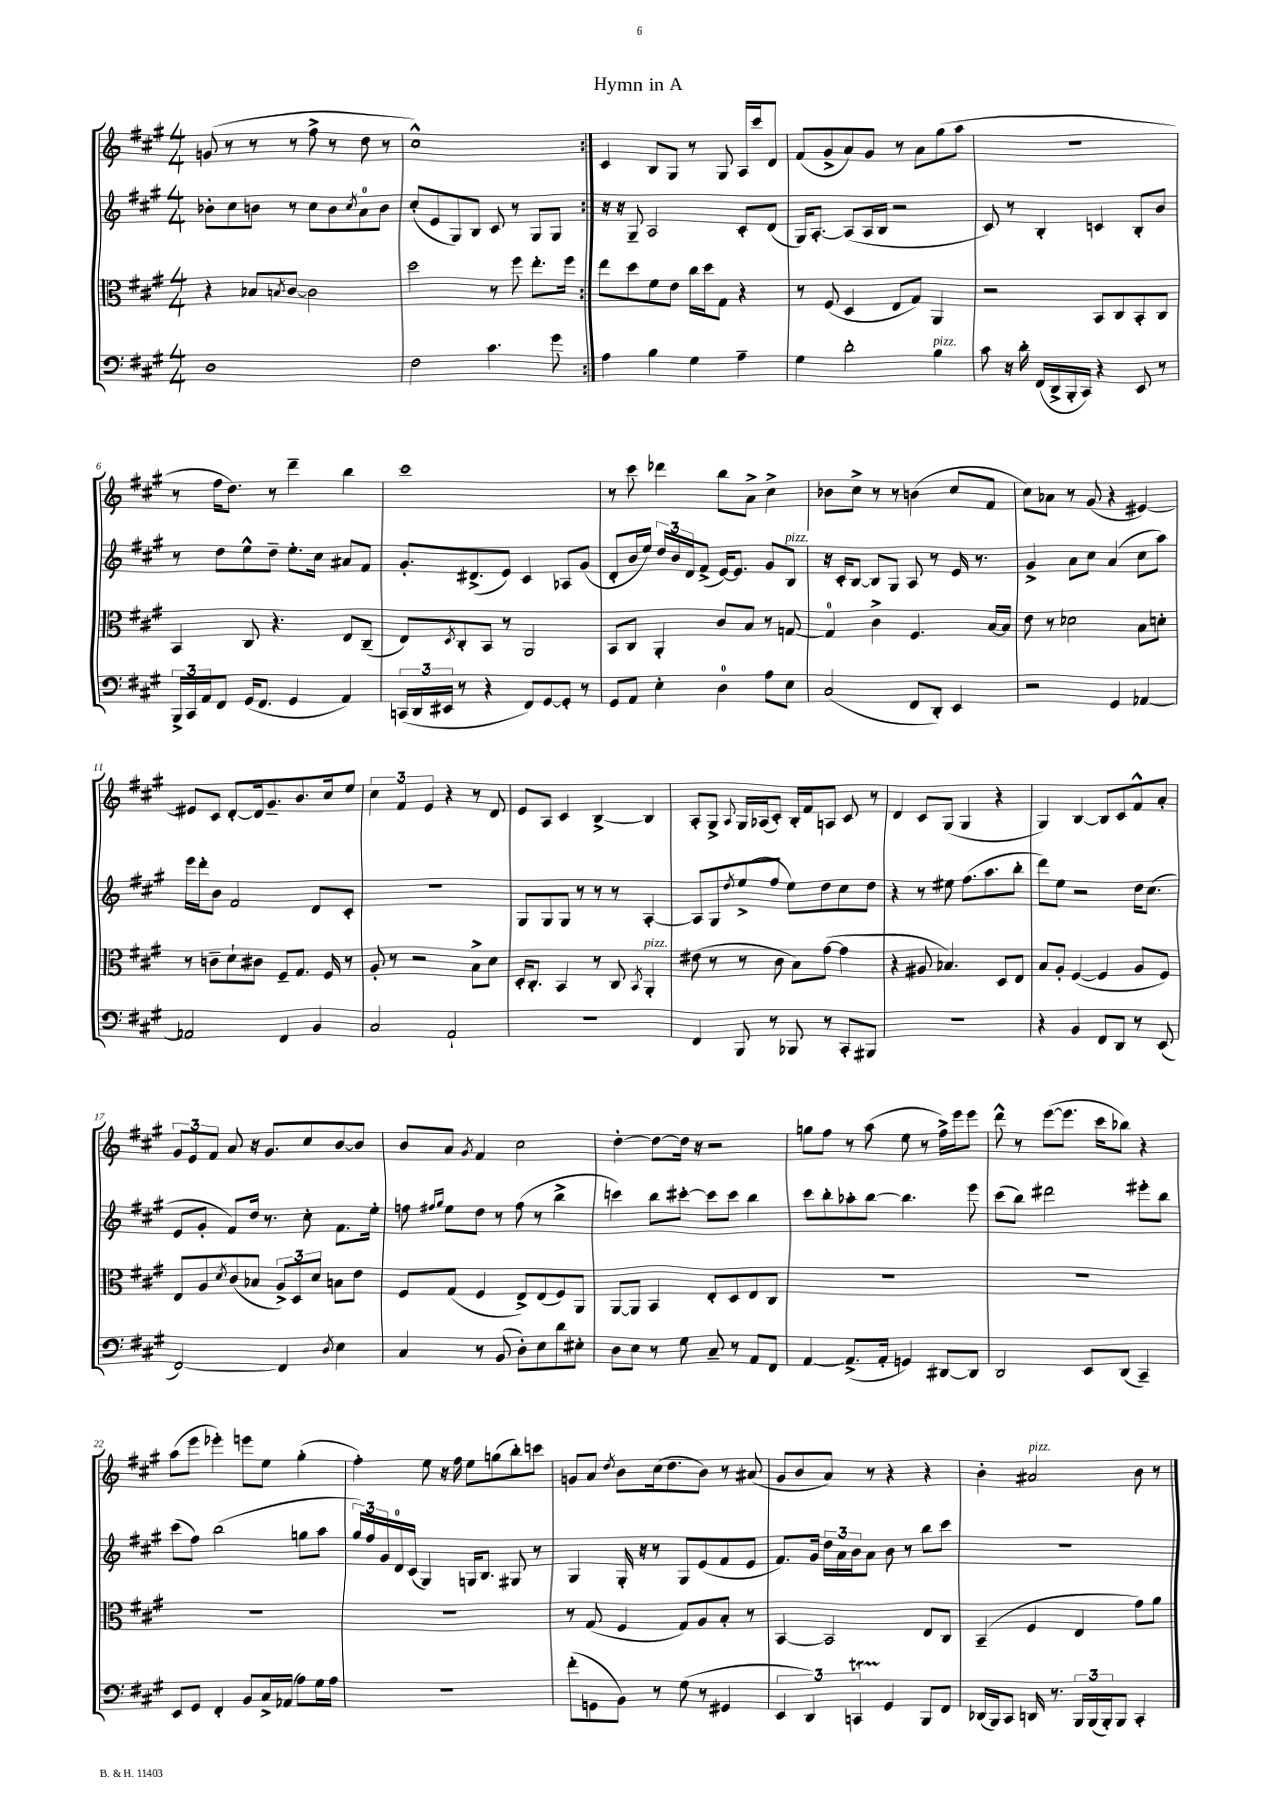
\header { title = "Hymn in A" }
<<
\new StaffGroup <<
\new Staff = "s0" {
    \clef treble \key a \major \numericTimeSignature \time 4/4
    \repeat volta 2 { g'8( r8 r8 r8 fis''8-> r8 d''8 r8 |
    cis''1-^) | }
    cis'4 b8 gis8 r8 gis8 a16 cis'''16 d'8 |
    fis'8( gis'8-> a'8) gis'8 r8 a'8 gis''8( a''8 |
    R1 |
    r8 fis''16 d''8.) r8 d'''4-- b''4 |
    cis'''1 |
    r8 cis'''8 des'''4 b''8 a'8-> cis''4-> |
    bes'8 cis''8-> r8 r8 b'4( cis''8 fis'8 |
    cis''8) aes'8 r8 gis'8( r4 eis'4~) |
    eis'8 cis'8 d'8~-. d'16 gis'8.-- b'8. cis''16 e''8 |
    \tuplet 3/2 { cis''4 fis'4 e'4 } r4 r8 d'8 |
    e'8 a8 cis'4 b4~-> b4 |
    a8-. gis8-> \appoggiatura { a8 } gis16 aes16( cis'8-.) b16-. fis'16 a8 cis'8 r8 |
    d'4 cis'8 gis8( gis4 r4 |
    gis4) b4~ b8 cis'8 fis'8-^ a'8-. |
    \tuplet 3/2 { gis'8 e'8 fis'8 } a'8 r16 gis'8. cis''8 b'8~ b'8 |
    b'8 a'8 \acciaccatura { gis'8 } fis'4 cis''2 |
    d''4~-. d''8~ d''16 r16 r2 |
    g''8 fis''8 r8 a''8( e''8 r8 fis''16->) e'''16 e'''8 |
    d'''8-^ r8 e'''8~( e'''8. cis'''16 bes''8) r4 |
    a''8( e'''8 ees'''4-.) e'''8 e''8 gis''4-.( |
    fis''4-.) e''8 r16 fis''16 e''8 g''8( b''8-.) c'''8 |
    g'8 a'8 \acciaccatura { d''8 } b'8 cis''16( d''8. b'8) r8 ais'8( |
    gis'8 b'8 a'8) r8 r4 r4 |
    b'4-. ais'2^\markup { \italic "pizz." } b'8 r8 \bar "|." |
}
\new Staff = "s1" {
    \clef treble \key a \major \numericTimeSignature \time 4/4
    \repeat volta 2 { bes'8-. cis''8 b'8 r8 cis''8 b'8 \acciaccatura { cis''8 } a'8-0 b'8 |
    cis''8-.( e'8 gis8) b8 cis'8 r8 gis8 gis8 | }
    r16 r16 gis8-- a2 cis'8-. d'8( |
    gis16) a8.~-. a8( a16 b16 r2 |
    cis'8) r8 b4-. c'4 b8-. b'8 |
    r8 d''8 e''8-^ d''8-- e''8.-. cis''16 ais'8 fis'8 |
    gis'8.-. dis'8.->( e'8) cis'4 aes8 gis'8( |
    d'8-. b'16 e''16) \tuplet 3/2 { d''16 b'16 d'16 } fis'8->( e'16~) e'8. gis'8 b8^\markup { \italic "pizz." } |
    r16 cis'16-. b8~ b8 gis8 a8 r8 e'16 r8. |
    gis'4-> a'8 cis''8 a'4( cis''8 a''8) |
    e'''16 d'''16-. b'8 fis'2 d'8 cis'8-. |
    R1 |
    gis8 gis8 gis8 r8 r8 r8 a4~-. |
    a8 gis8 \acciaccatura { d''8 } e''8->( fis''8 e''8) d''8 cis''8 d''8 |
    r4 r8 eis''8 fis''8.( a''8. b''8-. |
    d'''8) e''8 r2 d''16 cis''8.( |
    e'8 gis'8-. fis'8) d''16 r8. cis''8-. fis'8. e''16-. |
    f''8 \grace { fis''16 gis''16 } e''8 d''8 r8 fis''8( r8 b''4-> |
    c'''4) b''8 cis'''8~-. cis'''8 cis'''8 b''4 |
    cis'''8 b''8-. aes''8-. b''8~ b''4. e'''8 |
    cis'''8( b''8) dis'''2 eis'''8-. b''8 |
    cis'''8( fis''8) b''2( g''8 a''8 |
    \tuplet 3/2 { gis''16) fis''16 gis'16 } d'16-0 cis'16( gis4) g16 b8. gis8 r8 |
    gis4 gis16-. r16 r8 gis8 e'8( fis'8 e'8 |
    fis'8.) gis'16 \tuplet 3/2 { d''16 a'16 b'16 } a'8 b'8 r8 b''8 cis'''8 |
    R1 \bar "|." |
}
\new Staff = "s2" {
    \clef alto \key a \major \numericTimeSignature \time 4/4
    \repeat volta 2 { r4 bes8 \acciaccatura { b8 } cis'8~ cis'2 |
    d''2 r8 fis''8 e''8.-. fis''16 | }
    e''8 d''8 fis'8 e'8 cis''16 d''16 gis8 r4 |
    r8 fis8( d4 e8 gis8) a,4 |
    r2 b,8 cis8 b,8-. cis8 |
    b,4 cis8 r4. e8 cis8--( |
    e8) \acciaccatura { d8 } cis8-. b,8 r8 a,2 |
    b,8 cis8 a,4-. cis'8 b8 r8 g8~ |
    g4-0 cis'4-> fis4. b16~ b16 |
    e'8 r8 des'2 b8 d'8-. |
    r8 c'8-- d'8-! cis'8 fis8-- gis8. fis16 r8 |
    a8-. r8 r2 b8-> d'8 |
    d16-. cis8.-. b,4 r8 cis8 \acciaccatura { b,8 } a,4-.^\markup { \italic "pizz." } |
    eis'8( r8 r8 cis'8 b8) gis'8~( gis'4 |
    r4 ais8 bes4.) d8 e8 |
    b8 a8-. fis4~( fis4 a8 fis8) |
    e8 a8 \acciaccatura { d'8 } cis'8( bes8 \tuplet 3/2 { a8->) d8 d'8 } b8 e'8 |
    fis8 gis8( fis4 e8->) e8( fis8) a,8 |
    a,8~ a,8 b,4 e8-. d8 e8 cis8 |
    R1 |
    R1 |
    R1 |
    R1 |
    r8 gis8( fis4 gis8) a8 b8-. r8 |
    b,4~ b,2 e8 cis8 |
    b,4--( fis4 e4 gis'8) a'8 \bar "|." |
}
\new Staff = "s3" {
    \clef bass \key a \major \numericTimeSignature \time 4/4
    \repeat volta 2 { d1 |
    fis2 cis'4. gis'8 | }
    a4 b4 gis4 a4-- |
    gis4 d'2-. b4^\markup { \italic "pizz." } |
    cis'8 r16 d'16-. fis,16( d,16-> b,,16-. cis,16) r4 e,8 r8 |
    \tuplet 3/2 { b,,16-> cis,16 a,16 } fis,8 gis,16( fis,8. gis,4 a,4) |
    \tuplet 3/2 { c,16( d,16 eis,16 } r8 r4 fis,8) gis,8~ gis,8-. r8 |
    gis,8 a,8 e4-. d4-0 a8 e8 |
    cis2( fis,8 d,8-.) e,4 |
    r2 gis,4 aes,4~ |
    aes,2 fis,4 b,4 |
    cis2 a,2-! |
    R1 |
    fis,4 b,,8 r8 bes,,8 r8 cis,8-. bis,,8 |
    R1 |
    r4 b,4 fis,8 d,8 r8 e,8( |
    fis,2~) fis,4 \acciaccatura { d8 } e4 |
    cis4 r8 b,8( d8-.) e8 d'8 eis8-. |
    d8 e8 r8 gis8 cis8-- r8 a,8 fis,8 |
    a,4~ a,8.->( a,16-. g,4) dis,8~ dis,8 |
    d,2 e,8 d,8( cis,4--) |
    e,8 gis,8 fis,4-. b,8 cis16-> aes,16( a8) gis16 a16 |
    R1 |
    fis'8-.( g,8 b,8) r8 gis8( r8 gis,4 |
    \tuplet 3/2 { e,4 d,4) c,4\startTrillSpan } gis,4\stopTrillSpan b,,8 fis,8 |
    des,16( b,,16) cis,8 d,16 r8. \tuplet 3/2 { b,,16 b,,16( b,,16-.) } b,,8 cis,4-. \bar "|." |
}
>>
>>
